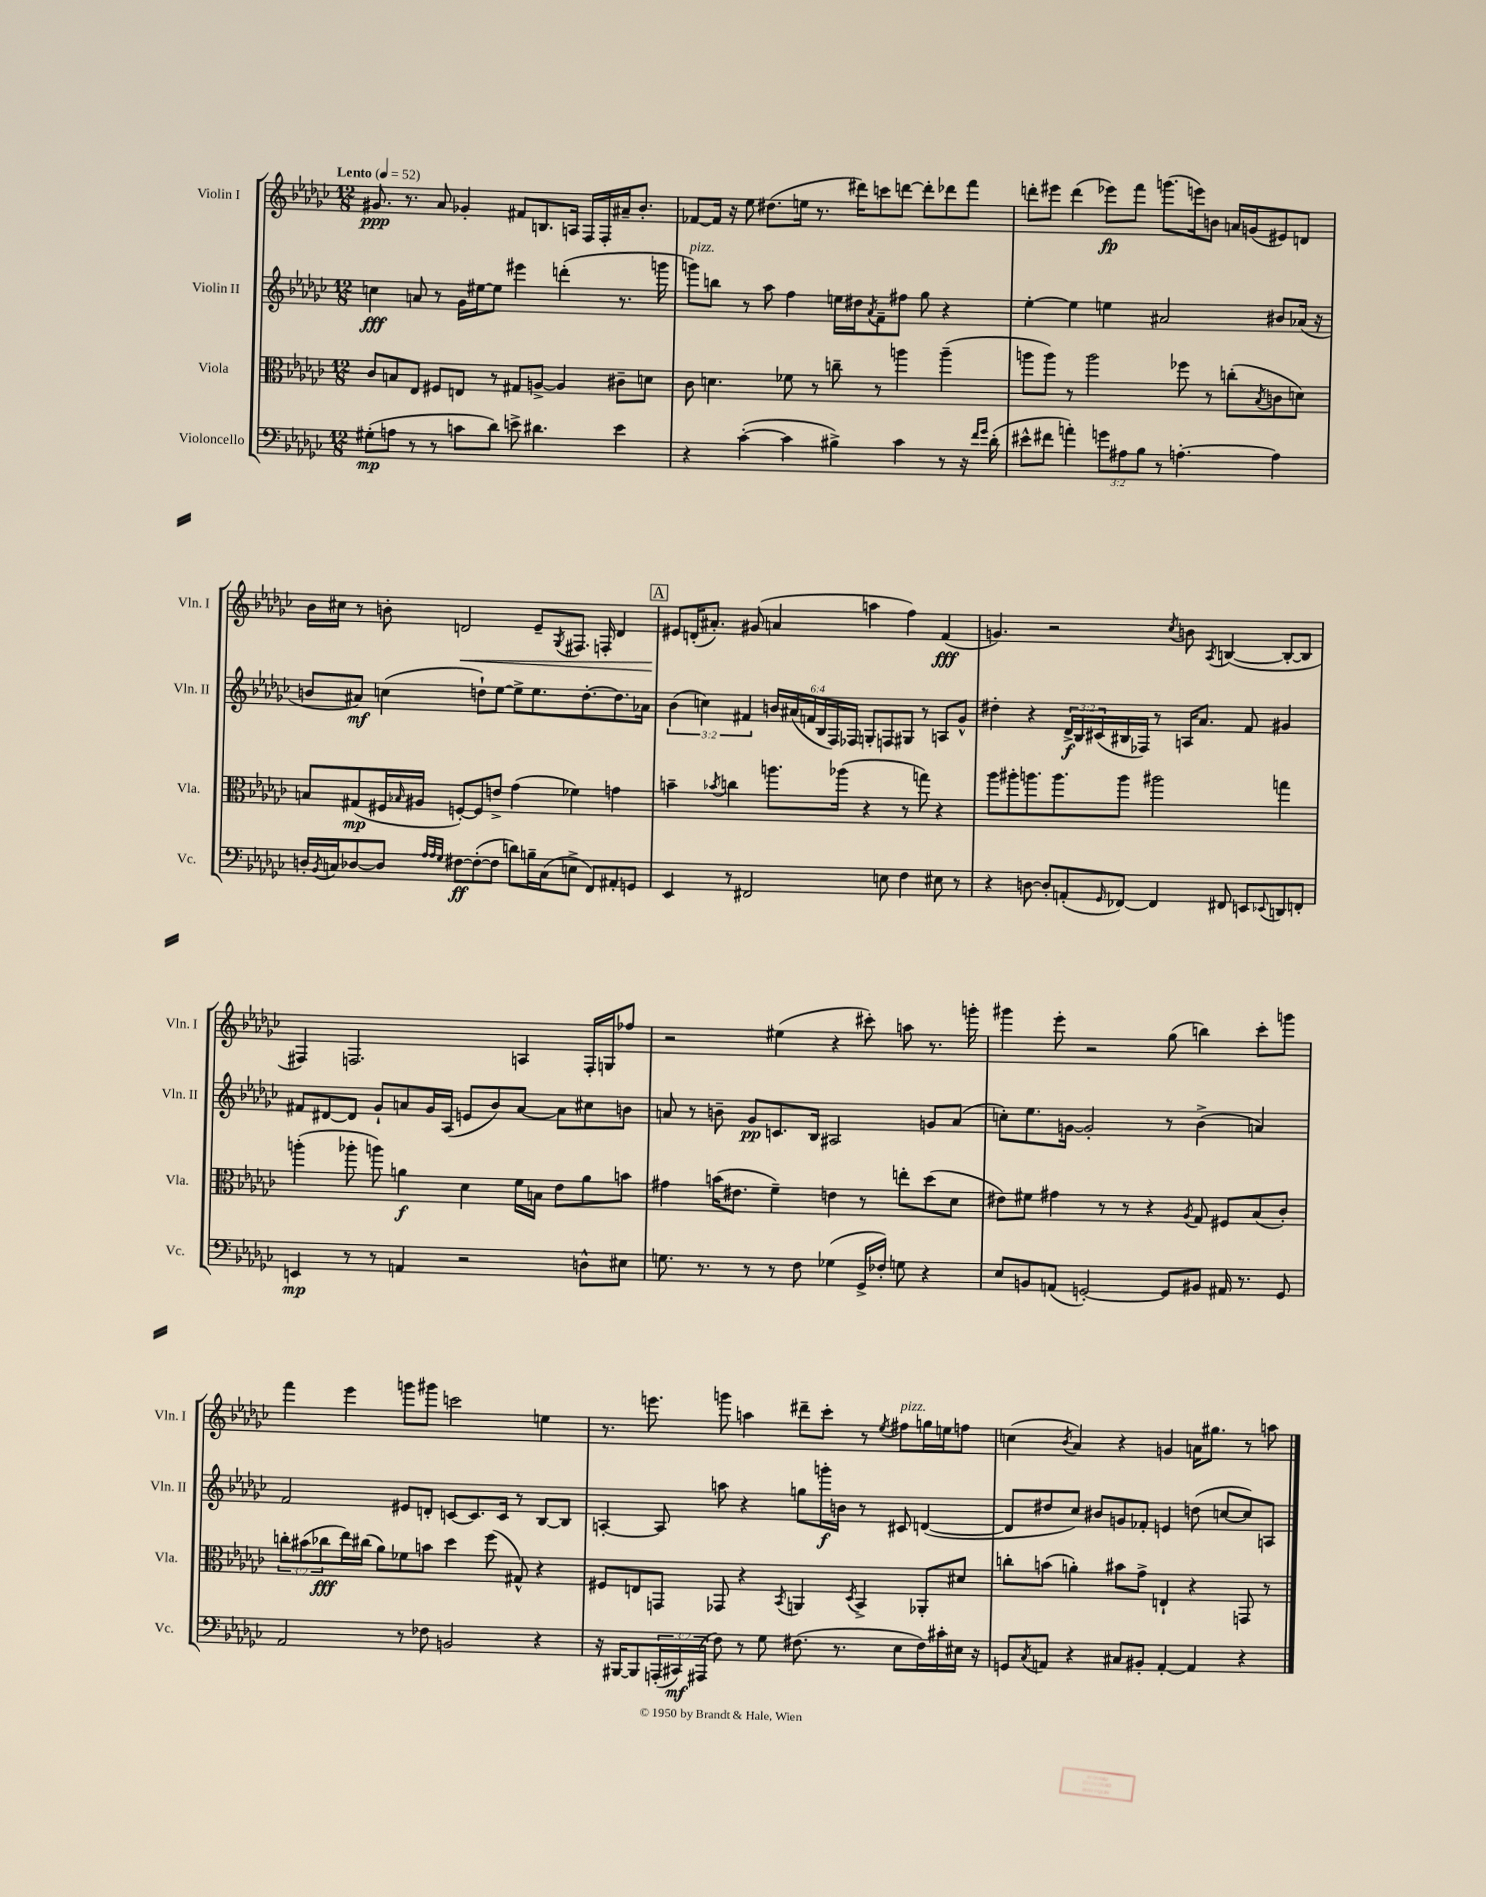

**kern	**kern	**kern	**kern
*staff4	*staff3	*staff2	*staff1
*clefF4	*clefC3	*clefG2	*clefG2
*k[b-e-a-d-g-c-]	*k[b-e-a-d-g-c-]	*k[b-e-a-d-g-c-]	*k[b-e-a-d-g-c-]
*M12/8	*M12/8	*M12/8	*M12/8
*MM52	*MM52	*MM52	*MM52
(8G#'	8c-	4cc	8.g#
8A	8B	.	.
.	.	.	8.r
8r	8E-	8a	.
8r	8F#	8r	8a-
8c	8E	16g-	4g-'
.	.	[16ee#	.
8d-)	8r	8ee#]	.
8e^	8G#	4eee#	8f#
4.d#	[8A^	.	8.B
.	4A]	(4ddd'	.
.	.	.	16A
.	.	.	16F
.	.	.	16F'
4e	8c#~	8.r	16a#~
.	.	.	8.b-'
.	8d	.	.
.	.	16ggg	.
=	=	=	=
4r	8c-	8ggg)	[8f-
.	4.d	8bb	16f-]
.	.	.	16r
([4c-'	.	8r	8ee-
.	.	8aa-	(8.dd#
4c-]	8f-	4ff	.
.	.	.	16ee
.	8r	.	8.r
4B#^)	8cc~	16ee	.
.	.	16dd#	16ddd#)
.	.	8qa-	.
.	8r	8f~	8ccc
4c-	4aa	8ff#	[8ddd
.	.	8gg-	8ddd']
8r	(4aa~	4r	8ddd-
16r	.	.	8fff
16qqf	.	.	.
16qqg-	.	.	.
(16d-'	.	.	.
=	=	=	=
8e#^^	8aa	[4ee-'	8ddd'
8f#	8aa)	.	8eee#
4a')	8r	4ee-]	(4ddd
.	2aa	.	.
12g	.	4ee	8eee-)
12A#	.	.	.
.	.	.	8fff
12B-	.	.	.
8r	.	2a#	(8.ggg
[4.A'	8ff-	.	.
.	.	.	16eee)
.	8r	.	8b
.	(8cc'	.	16a
.	.	.	(16g
.	8qB-	.	.
4A]	8c	8b#	8e#)
.	8d)	(16a-	8d
.	.	16r	.
=	=	=	=
16D'	8B	8b	16b-
8qBB-	.	.	.
16C	.	.	16cc#
[8D-	(8G#	8a#)	8r
8D-]	16F#	(4cc	8b'
.	16qqB-	.	.
.	16A#	.	.
32qqA-	.	.	.
32qqA-	.	.	.
32qqG-	.	.	.
[8F#	[8F')	.	2d
(8F#'_	8F]	8dd`)	.
8F#]	8e^	[8ee-	.
8d)	(4g-	8ee-^]	.
16B~	.	8.ee-	8e-~
(16C	.	.	.
.	.	.	8qG-
8E^	4f-)	.	8.F#
.	.	[8.dd'	.
8FF)	.	.	.
.	.	.	16F'
8AA#'	4g	8.dd]	4d
8GG	.	.	.
.	.	16a-	.
=	=	=	=
4EE-	4b~	(6b-	8e#
.	.	.	(16d'
.	.	6cc)	.
.	.	.	8.a#')
.	8qb-	.	.
8r	4cc	.	.
.	.	6f#	.
2FF#	.	.	(8g#
.	8.aa	24b	4a
.	.	(24a#	.
.	.	24f	.
.	.	24B-	.
.	.	24F)	.
.	(16aa-	.	.
.	.	24F-	.
.	4r	8G'	4aa
8E	.	8F	.
4F	8r	8G#	4ff)
.	8gg)	8r	.
8E#	4r	8A	(4f
8r	.	8g-^^	.
=	=	=	=
4r	8aa-	4dd#'	4.g)
.	8aa#'	.	.
[8D	8.aa	4r	.
8D']	.	.	2r
.	8.aa	.	.
(8AA'	.	24d-^	.
.	.	24B-	.
.	.	(24c#	.
16qqGG-	.	.	.
[8FF-)	8aa	16B#	.
.	.	16F-)	.
4FF-]	2aa#	8r	.
.	.	.	8qcc-
.	.	16A	8b
.	.	8.a-	.
.	.	.	8qA-
8FF#	.	.	([4B
8EE	.	8f	.
8qqEE-	.	.	.
8DD	4gg	4g#	8B'_
8FF'	.	.	8B]
=	=	=	=
4EE	(4aa'	8f#	4F#)
.	.	[8d#	.
8r	8aa-'	8d#]	2.F
8r	8aa)	8g-`	.
4AA	4a	8a	.
.	.	16g-	.
.	.	(16A-	.
2r	4d-	8e	.
.	.	8b-)	.
.	16f	[8a	4A
.	16B	.	.
.	8e-	8a]	.
8D^^	8a	8cc#	16F'
.	.	.	16G
8E#	8b	8b	8ff-
=	=	=	=
8.G	4g#	8a	2r
.	.	8r	.
8.r	.	.	.
.	(16b	8b~	.
.	8.e#	.	.
8r	.	8g-	.
8r	4f~)	8.c	(4ee#
8F	.	.	.
.	.	16B-	.
(4G-	4e	2A#	4r
16GG-^	8r	.	8ccc#')
16F-')	.	.	.
8G	8ee'	.	8aa
4r	(8dd-	8g	8.r
.	8d-	(8a	.
.	.	.	16ggg'
=	=	=	=
8E-	8e#)	8cc')	4ggg#
8BB	8f#	8.ee-	.
(8AA	4g#	.	8eee-'
.	.	[16g	.
[2GG')	.	2g']	2r
.	8r	.	.
.	8r	.	.
.	4r	.	.
8GG]	.	8r	(8gg-
.	8qA-	.	.
8BB#	8G-	(4b-^	4bb)
16AA#	8F#	.	.
8.r	.	.	.
.	(8B-	4a)	8ccc-'
8GG	8c-')	.	8ggg
=	=	=	=
2AA-	12cc'	2f	4fff
.	(12b#	.	.
.	12cc-	.	.
.	16ee-)	.	4eee-
.	(16cc#	.	.
.	8a-)	.	.
8r	8f-	8e#	8ggg
8F-	8b	8d'	8ggg#
2BB	4dd-	[8c	2ccc
.	.	8.c]	.
.	(8ff	.	.
.	.	16c	.
.	8G#^^)	8r	.
4r	4r	[8B-	4ee
.	.	8B-]	.
=	=	=	=
16r	8F#	[4A'	8.r
[16BBB#	.	.	.
8BBB#]	8E	.	.
.	.	.	8.eee
(24AAA'	8GG	8A]	.
24CC#)	.	.	.
(24AAA#	.	.	.
8F)	8GG-	8aa	8ggg
8r	4r	4r	4aa
8G-	.	.	.
.	8qBB-	.	.
(8.F#	4AA	8gg	8ddd#~
.	.	16ggg'	8ccc-'
8.r	.	16b	.
.	8qD-	.	.
.	4BB-^	8r	8r
.	.	.	8qee-
8E-	.	8c#	8ff#
16F#)	8AA-'	([4d	16gg
16c#'	.	.	16ee
16E#	8d#	.	8ff
16r	.	.	.
=	=	=	=
8GG	8cc'	8d]	(4cc
8qC-	.	.	.
8AA	(8b	8dd#	.
.	.	.	8qb-
4r	4a')	8cc-)	4a-)
.	.	8b#	.
8C#	8b#	8g	4r
8BB#'	8g-^	8f-'	.
[4AA'	4E`	4e	4g
4AA]	4r	(8dd	16a
.	.	.	8.gg#
.	.	[8cc	.
4r	8GG	8cc])	8r
.	8r	8A	8aa
==	==	==	==
*-	*-	*-	*-
